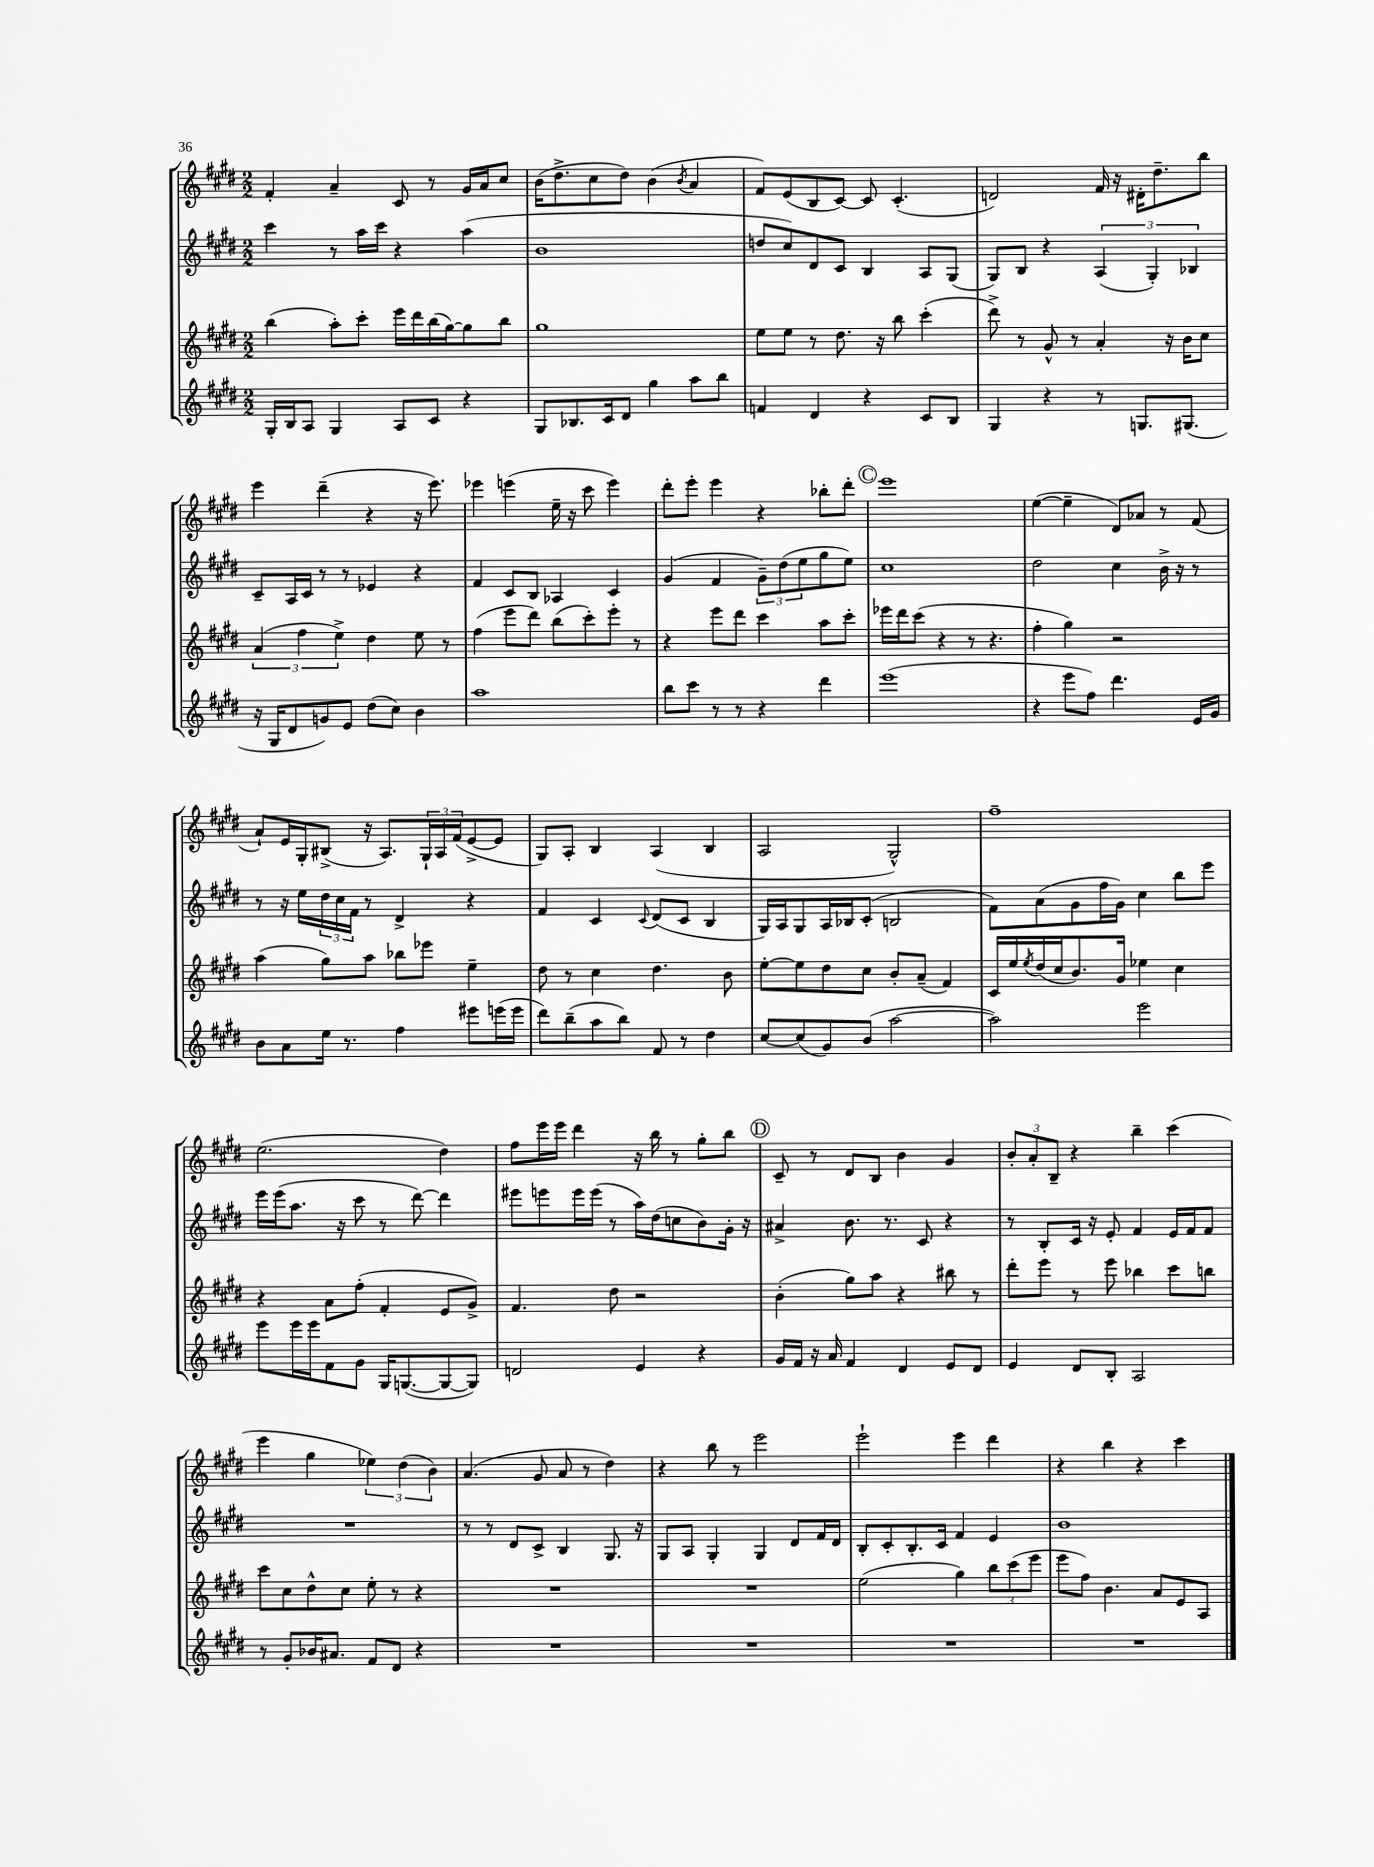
<<
\new StaffGroup <<
\new Staff = "s0" {
    \clef treble \key e \major \numericTimeSignature \time 2/2
    fis'4-. a'4-- cis'8 r8 gis'16 a'16 cis''8 |
    b'16( dis''8.-> cis''8 dis''8) b'4( \acciaccatura { b'8 } a'4 |
    fis'8) e'8( b8 cis'8~) cis'8 cis'4.-.( |
    d'2) fis'16 r16 dis'16-. dis''8.-- b''8 |
    e'''4 dis'''4--( r4 r16 e'''8.) |
    ees'''4 e'''4( e''16-- r16 cis'''8 e'''4) |
    dis'''8-. e'''8-. e'''4 r4 bes''8-. dis'''8-. |
    \mark \markup { \circle "C" } e'''1 |
    e''4~( e''4-- dis'8) aes'8 r8 fis'8( |
    a'8-!) e'16 gis16-. bis8->( r16 a8.) \tuplet 3/2 { gis16-! a16 fis'16( } e'8~-> e'8 |
    gis8) a8-. b4 a4( b4 |
    a2 gis2-^) |
    fis''1-- |
    e''2.( dis''4) |
    fis''8 e'''16 e'''16 dis'''4 r16 b''16 r8 gis''8-. b''8 |
    \mark \markup { \circle "D" } cis'8-- r8 dis'8 b8 b'4 gis'4 |
    \tuplet 3/2 { b'8-. a'8-. b8-- } r4 b''4-- cis'''4( |
    e'''4 gis''4 \tuplet 3/2 { ees''4) dis''4( b'4) } |
    a'4.( gis'8 a'8 r8 dis''4) |
    r4 b''8 r8 e'''2 |
    e'''2-! e'''4 dis'''4 |
    r4 b''4 r4 cis'''4 \bar "|." |
}
\new Staff = "s1" {
    \clef treble \key e \major \numericTimeSignature \time 2/2
    cis'''4 r8 a''16 cis'''16 r4 a''4( |
    b'1 |
    d''8 cis''8) dis'8 cis'8 b4 a8 gis8( |
    gis8) b8 r4 \tuplet 3/2 { a4( gis4-.) bes4 } |
    cis'8-- a16 cis'16 r8 r8 ees'4 r4 |
    fis'4 cis'8 b8 aes4 cis'4 |
    gis'4( fis'4 \tuplet 3/2 { gis'8--) dis''8( e''8 } gis''8 e''8) |
    \mark \markup { \circle "C" } cis''1 |
    dis''2 cis''4 b'16-> r16 r8 |
    r8 r16 e''16 \tuplet 3/2 { dis''16 cis''16 fis'16 } r8 dis'4-> r4 |
    fis'4 cis'4 \appoggiatura { cis'8 } dis'8( cis'8 b4 |
    gis16) a16 gis8 a16 bes16 cis'8-.( b2 |
    fis'8) a'8( gis'8 fis''16 gis'16) cis''4 b''8 e'''8 |
    e'''16 e'''16( a''8. r16 cis'''8 r8 dis'''8~) dis'''4 |
    eis'''8 e'''8 e'''16 e'''16( r8 a''16) dis''16( c''8 b'8) gis'16-. r16 |
    \mark \markup { \circle "D" } ais'4-> b'8. r8. cis'8 r4 |
    r8 b8-. cis'16 r16 e'8-. fis'4 e'16 fis'16 fis'8 |
    R1 |
    r8 r8 dis'8 cis'8-> b4 gis8. r16 |
    gis8 a8 gis4-. gis4 dis'8 fis'16 dis'16 |
    b8-. cis'8-. b8.-. cis'16 fis'4 e'4 |
    b'1 \bar "|." |
}
\new Staff = "s2" {
    \clef treble \key e \major \numericTimeSignature \time 2/2
    b''4( a''8-.) cis'''8-. e'''16 dis'''16 b''16( gis''16~) gis''8 b''8 |
    gis''1 |
    e''8 e''8 r8 dis''8. r16 b''8 cis'''4-.( |
    dis'''8->) r8 gis'8-^ r8 a'4-. r16 b'16 cis''8 |
    \tuplet 3/2 { a'4( fis''4 e''4->) } dis''4 e''8 r8 |
    fis''4( e'''8 dis'''8) b''8( cis'''8-.) e'''8-. r8 |
    r4 e'''8 dis'''8 cis'''4 a''8 cis'''8-. |
    \mark \markup { \circle "C" } ees'''16 dis'''16 cis'''8( r4 r8 r4. |
    fis''4-. gis''4) r2 |
    a''4( gis''8) a''8 bes''8 ees'''8 e''4-- |
    dis''8 r8 cis''4 dis''4. b'8 |
    e''8~-. e''8 dis''8 cis''8 b'8-. a'8--( fis'4) |
    cis'16 e''16 \acciaccatura { e''8 } dis''16( cis''16 b'8.) gis'16 ees''4 cis''4 |
    r4 a'8 fis''8-.( fis'4-. e'8 gis'8->) |
    fis'4. dis''8 r2 |
    \mark \markup { \circle "D" } b'4-.( gis''8) a''8 r4 bis''8 r8 |
    dis'''8-. e'''8 r8 e'''8 bes''4 cis'''8 b''8 |
    cis'''8 cis''8 dis''8-^ cis''8 e''8-. r8 r4 |
    R1 |
    R1 |
    e''2( gis''4) \tuplet 3/2 { b''8 cis'''8( e'''8 } |
    e'''8 fis''8) b'4. a'8 e'8 a8 \bar "|." |
}
\new Staff = "s3" {
    \clef treble \key e \major \numericTimeSignature \time 2/2
    gis16-. b16 a8 gis4 a8 cis'8 r4 |
    gis8 bes8. cis'16 dis'8 gis''4 a''8 b''8 |
    f'4 dis'4 r4 cis'8 b8 |
    gis4 r4 r8 g8. gis8.( |
    r16 gis16 dis'8 g'8) e'8 dis''8( cis''8) b'4 |
    a''1 |
    b''8 cis'''8 r8 r8 r4 dis'''4 |
    \mark \markup { \circle "C" } e'''1( |
    r4 e'''8 fis''8) dis'''4. e'16 gis'16 |
    b'8 a'8 e''16 r8. fis''4 eis'''8 e'''16( e'''16 |
    dis'''8) b''8--( a''8 b''8) fis'8 r8 dis''4 |
    cis''8~ cis''8( gis'8) b'8( a''2~ |
    a''2) e'''2 |
    e'''8 e'''16 e'''16 fis'8 gis'8 gis16 g8.~( g8~ g8) |
    d'2 e'4 r4 |
    \mark \markup { \circle "D" } gis'16 fis'16 r16 a'16 fis'4 dis'4 e'8 dis'8 |
    e'4 dis'8 b8-. a2 |
    r8 gis'8-. bes'16 ais'8. fis'8 dis'8 r4 |
    R1 |
    R1 |
    R1 |
    R1 \bar "|." |
}
>>
>>
\layout { \context { \Score \remove "Bar_number_engraver" } }
